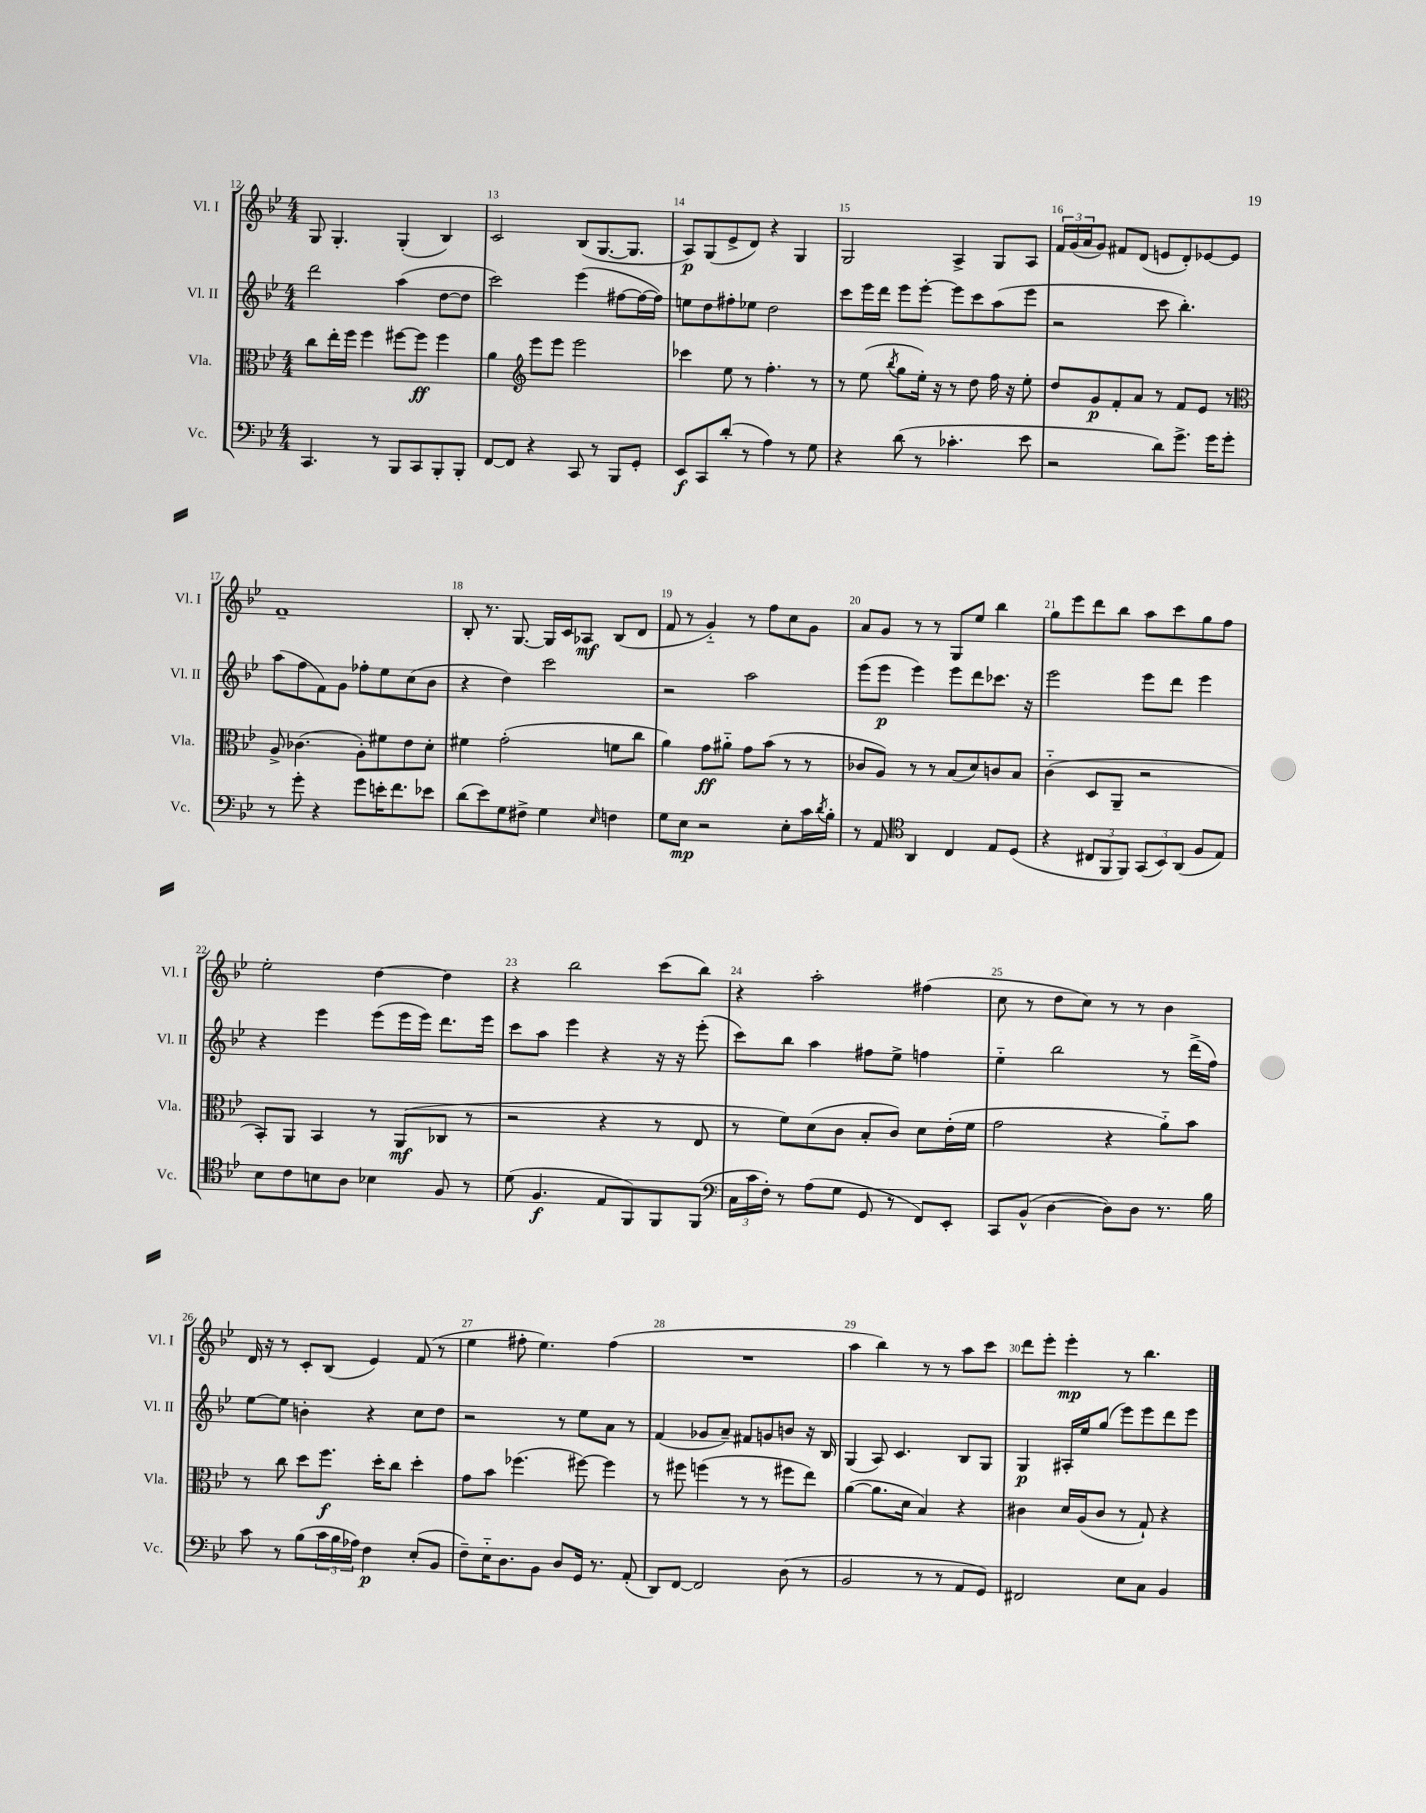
<<
\new StaffGroup <<
\new Staff = "s0" \with { instrumentName = "Vl. I" shortInstrumentName = "Vl. I" } {
    \clef treble \key bes \major \numericTimeSignature \time 4/4
    g8 g4.-. g4-.( bes4) |
    c'2 bes8( g8.~ g8. |
    a8\p) g8( ees'8-> d'8) r4 g4 |
    g2 a4-> g8 a8 |
    \tuplet 3/2 { f'16 g'16( a'16 } g'8) fis'8 d'8( e'8 d'8-.) ees'8~ ees'8 |
    f'1-- |
    bes8-. r8. g8.~ g16 c'16 aes8\mf bes8( d'8 |
    f'8 r8 g'4-_) r8 f''8 c''8 g'8 |
    a'8 g'8 r8 r8 g8 ees''8 bes''4 |
    g''8 ees'''8 d'''8 bes''8 a''8 c'''8 g''8 f''8 |
    ees''2-. d''4~ d''4 |
    r4 bes''2 c'''8( bes''8) |
    r4 a''2-. fis''4( |
    c''8 r8 d''8 c''8) r8 r8 bes'4 |
    d'16 r16 r8 c'8-. bes8( ees'4) f'8( r8 |
    ees''4 fis''8-. ees''4.) fis''4( |
    R1 |
    a''4 bes''4) r8 r8 a''8 c'''8 |
    d'''8 ees'''8-. ees'''4-.\mp r8 bes''4. \bar "|." |
}
\new Staff = "s1" \with { instrumentName = "Vl. II" shortInstrumentName = "Vl. II" } {
    \clef treble \key bes \major \numericTimeSignature \time 4/4
    d'''2 a''4( d''8~ d''8 |
    c'''2) ees'''4( fis''8~ fis''16~ fis''16) |
    e''8 d''8 fis''8-. ees''8 d''2 |
    c'''8 ees'''16 d'''16 ees'''8 ees'''8~-. ees'''8 c'''8 a''8( ees'''8 |
    r2 c'''8 bes''4.-.) |
    a''8( f''8 f'8) g'8 fes''8-. ees''8 c''8( bes'8 |
    r4 d''4) c'''2 |
    r2 a''2 |
    ees'''8( ees'''8\p ees'''4) ees'''8 d'''8 ces'''8. r16 |
    ees'''2 ees'''8 d'''8 ees'''4 |
    r4 ees'''4 ees'''8( ees'''16 ees'''16) d'''8. ees'''16 |
    c'''8 a''8 ees'''4 r4 r16 r16 ees'''8-.( |
    c'''8) bes''8 a''4 fis''8 ees''8-> f''4 |
    ees''4-_ bes''2 r8 d'''16->( f''16) |
    ees''8~ ees''8 b'4-. r4 c''8 d''8 |
    r2 r8 ees''8 a'8 r8 |
    f'4( ges'8 a'8--) fis'8 g'8 b'8 r16 bes16 |
    g4( a8) c'4. bes8 g8 |
    g4\p ais16-. ees''16 g''8( ees'''8) ees'''8 d'''8 ees'''8 \bar "|." |
}
\new Staff = "s2" \with { instrumentName = "Vla." shortInstrumentName = "Vla." } {
    \clef alto \key bes \major \numericTimeSignature \time 4/4
    c''8 ees''16-. f''16 f''4 fis''8~ fis''8\ff fis''4 |
    a'4 \clef treble ees'''8 ees'''8 ees'''2 |
    ces'''4 ees''8 r8 f''4.-. r8 |
    r8 ees''8( \acciaccatura { bes''8 } g''8 ees''16-.) r16 r8 d''8 f''16 r16 ees''8-. |
    d''8 g'8\p f'8-. a'8 r8 f'8 ees'8 r8 |
    \clef alto a8-> ces'4.( a8-.) fis'8 ees'8 d'8-. |
    fis'4 g'2-.( f'8 c''8 |
    a'4) g'8\ff ais'8-_ g'8 bes'8( r8 r8 |
    ces'8 a8) r8 r8 bes8( d'8) c'8 bes8 |
    c'4-_( d8 a,8-- r2 |
    bes,8-.) a,8 bes,4 r8 a,8\mf( ces8 r8 |
    r2 r4 r8 ees8 |
    r8 f'8) d'8( c'8 bes8-. c'8) d'8 ees'16-.( f'16 |
    g'2 r4 a'8-_) bes'8 |
    r8 c''8 d''8 f''8.\f d''16-. c''8 d''4-. |
    g'8 bes'8 fes''4.( fis''8~) fis''4 |
    r8 fis''8 f''4( r8 r8 fis''8 ees''8) |
    a'4~( a'8. d'16 bes4) r4 |
    cis'4 d'16 a16( cis'8 r8 g8-!) r4 \bar "|." |
}
\new Staff = "s3" \with { instrumentName = "Vc." shortInstrumentName = "Vc." } {
    \clef bass \key bes \major \numericTimeSignature \time 4/4
    c,4. r8 bes,,8 c,8 bes,,8-. bes,,8-. |
    f,8~ f,8 r4 c,8 r8 bes,,8 g,8-. |
    ees,8\f c,8 d'8-.( r8 a4) r8 g8 |
    r4 d'8( r8 ces'4.-. ees'8 |
    r2 d'8) g'8.-> g'16 g'8-. |
    r8 g'8-. r4 g'8 e'16-. f'8. ees'8 |
    d'8( ees'8) g8 fis8-> g4 \grace { ees16 } f4 |
    g8 ees8\mp r2 ees8-. c'16 \acciaccatura { d'8 } bes16-. |
    r8 a,8 \clef tenor a,4 c4 ees8 d8( |
    r4 \tuplet 3/2 { cis8 f,8 f,8) } \tuplet 3/2 { g,8( bes,8) a,8( } f8 ees8) |
    bes8 c'8 b8 a8 bes4 f8 r8 |
    d'8( f4.\f ees8 f,8) f,8 f,8( |
    \clef bass \tuplet 3/2 { c16 c'16 f16-.) } r8 a8( g8 g,8 r8 f,8) ees,8-. |
    c,8 bes,8-^( d4~ d8) d8 r8. bes16 |
    c'8 r8 bes8( \tuplet 3/2 { c'16 bes16 aes16) } f4\p ees8-.( bes,8 |
    f8--) ees16-_ d8. bes,8 d8 g,16 r8. a,8-.( |
    d,8) f,8~ f,2 d8( r8 |
    bes,2 r8 r8 a,8 g,8) |
    fis,2 ees8 c8 bes,4 \bar "|." |
}
>>
>>
\layout { \context { \Score currentBarNumber = #12 \override BarNumber.break-visibility = ##(#f #t #t) barNumberVisibility = #all-bar-numbers-visible } }
